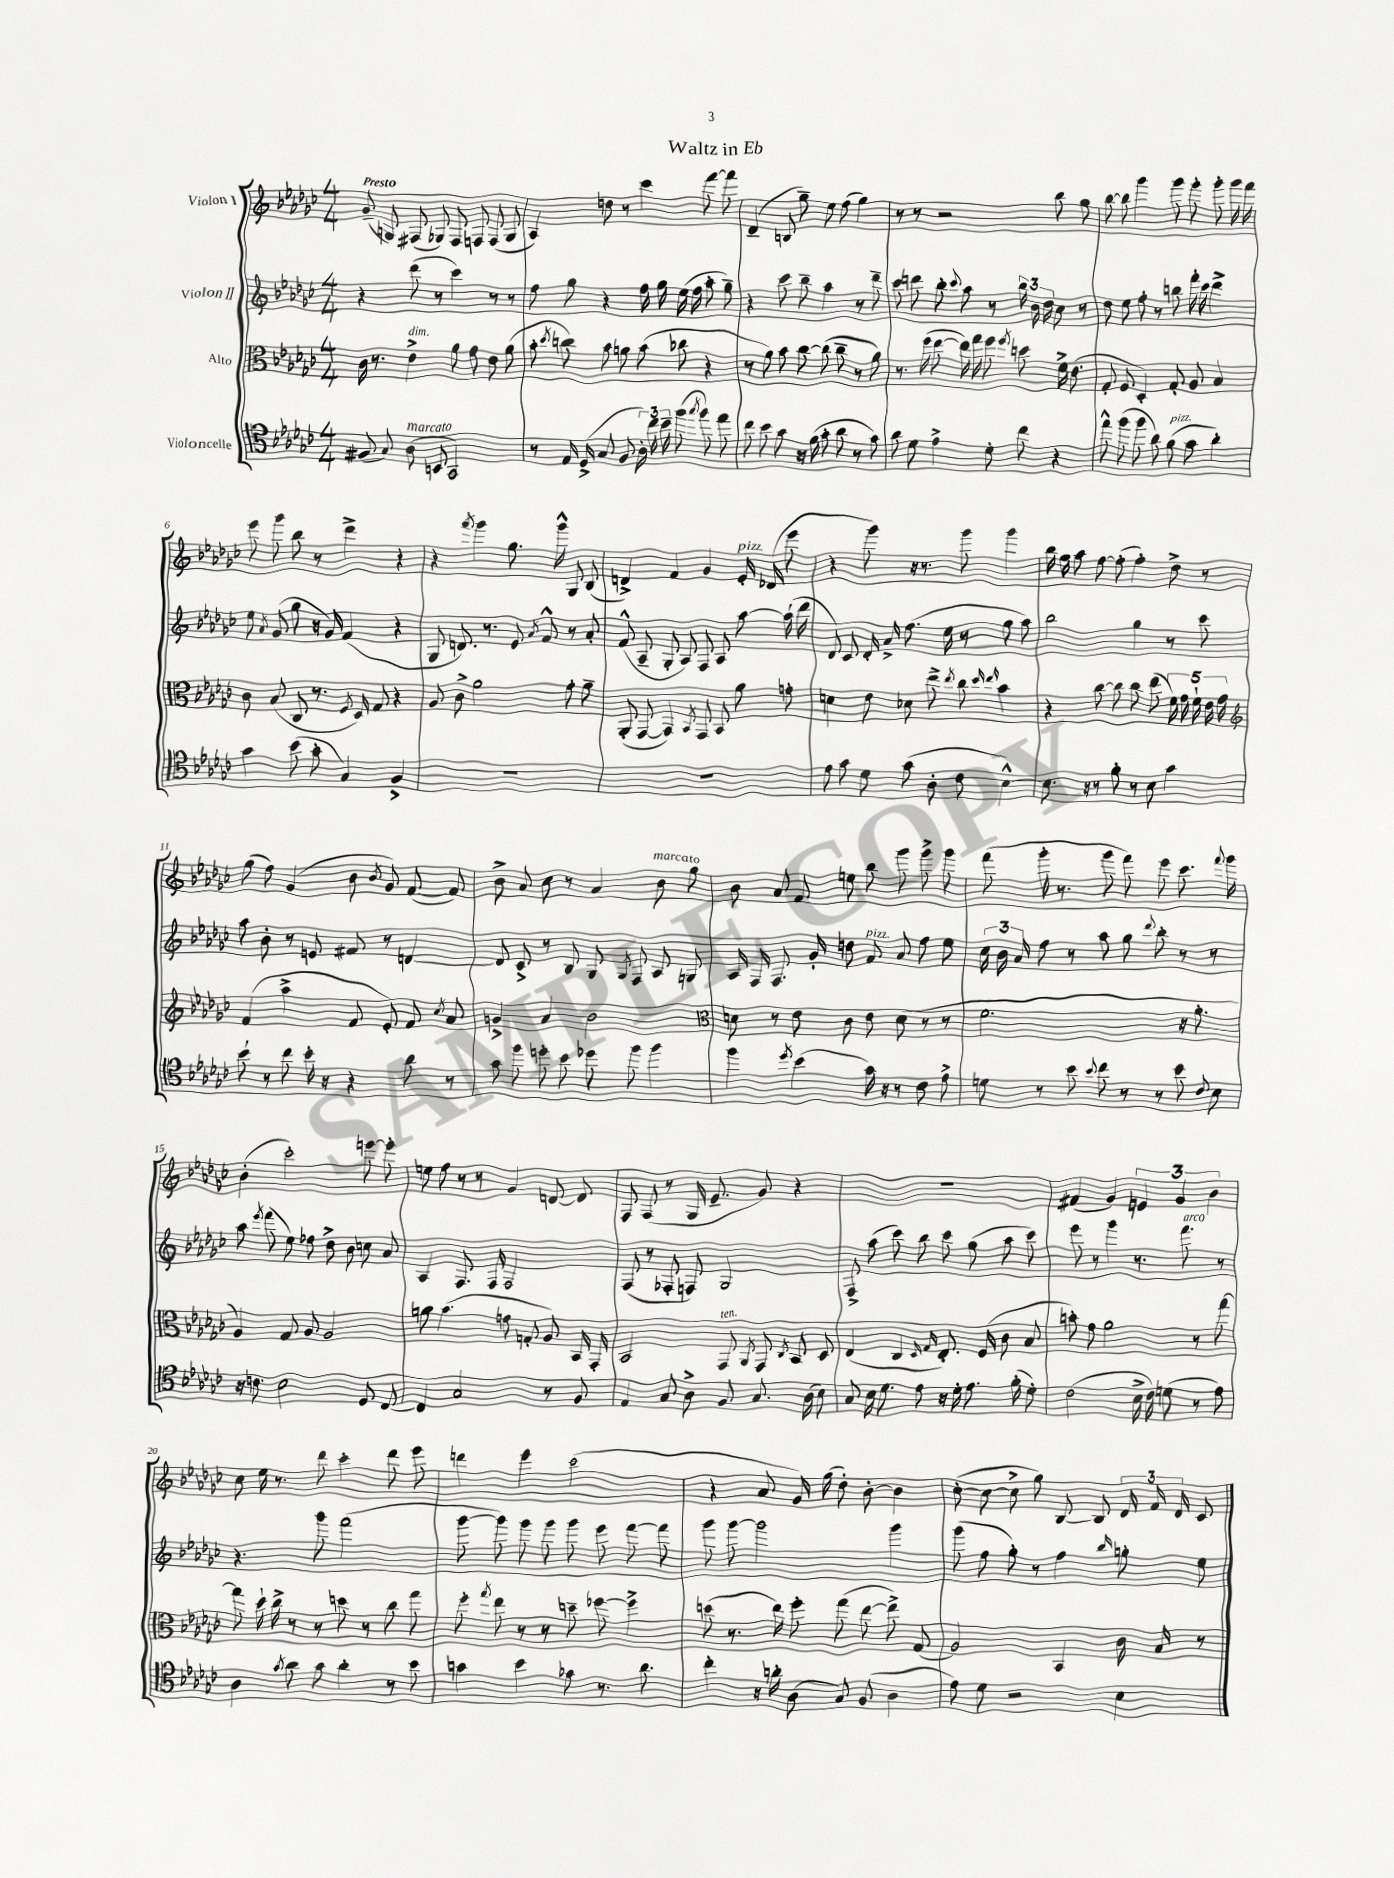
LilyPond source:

\header { title = "Waltz in Eb" }
<<
\new StaffGroup <<
\new Staff = "s0" \with { instrumentName = "Violon I" } {
    \clef treble \key ges \major \numericTimeSignature \time 4/4 \tempo "Presto"
    \autoBeamOff ges'8--( g8) fis8( ges8) fis8 f8 f8( ges8 |
    aes4) d''8 r8 ces'''4 f'''8~ f'''8 |
    des'4--( b8 ges''8--) ees''8 f''8( ges''4) |
    r8 r8 r2 bes''8 ges''8 |
    bes''8~ bes''8 ges'''4 ges'''8 ges'''8-. ges'''8-. ges'''16 f'''16 |
    ees'''8 ges'''8 bes''8 r8 des'''4-> r4 |
    r4 \acciaccatura { f'''8 } ges'''4 ges''8. ges'''16-^ ges8 bes8( |
    d'4->) f'4 ges'4 ees'16-.^\markup { \italic "pizz." } des'16( ees'''8 |
    r4 ges'''8) r16 r8. ges'''8 ges'''4 |
    bes''16 ges''16 aes''8 f''8~ f''8-.( f''4-.) des''8-> r8 |
    ges''8( f''8) ges'4( bes'8 \acciaccatura { bes'8 } ges'8) f'8~( f'8) |
    bes'8-> aes'8 ces''8 r8 aes'4 bes'8^\markup { \italic "marcato" } ges''8 |
    bes'8 aes'8 f'8 e''8 bes''8 ges'''8 ges'''8-> ges'''8 |
    f'''8( ges'''16-. r8. ges'''8 f'''8) ees'''8 ces'''8. \appoggiatura { f'''8 } ges'''16 |
    bes'4-.( ces'''2-.) e'''8~ e'''8-. |
    e''8 f''8 r8 r8 ges'4 d'8~ d'8 |
    f8 f8( r8 ges16 ees'8.-- ges'8) r4 |
    R1 |
    fis'4( ges'4) \tuplet 3/2 { e'4 ges'4 bes'4 } |
    ces''8 ees''16 r8. des'''8 ces'''4-. des'''8 ees'''8 |
    d'''4 ees'''4 ces'''2( |
    r4 aes'8 ges'16) ges''16( des''8-.) bes'8~-. bes'4 |
    ces''8~-.( ces''8~ ces''8-> ges''8) bes8~ bes8 \tuplet 3/2 { des'16 f'16 des'16 } ces'8 \bar "|." |
}
\new Staff = "s1" \with { instrumentName = "Violon II" } {
    \clef treble \key ges \major \numericTimeSignature \time 4/4
    \autoBeamOff r4 des'''8( r8 ces'''4) r8 r8 |
    f''8 ges''8 r4 f''16 ges''16 ees''16( f''16 aes''8-. ges''8--) |
    r4 ces'''8 bes''8-- aes''4 r8 des'''8-- |
    ces'''8 d'''8 bes''8-. \appoggiatura { ces'''8 } aes''8 r8 \tuplet 3/2 { bes''16 bes'16 des''16 } ces''8 r8 |
    des''8 ees''8 f''8-. r8 b''8 f'''16-. ces'''16 des'''4-> |
    ees''8 \acciaccatura { aes'8 } ges'8( ges''8 r16 ges'16) f'4( r4 |
    ges8 d'8.) r8. ees'8 \acciaccatura { aes'8 } f'8-^ r8 aes'8-. |
    f'8-^( aes8-- ges8-. aes8) f8 aes8 aes''8~ aes''16-!( des'''16 |
    des'8) ces'8 des'16-. aes'16-> f''8.( ees''16 r8 ges''8 aes''8) |
    bes''2 ges''4 r8 ces'''8 |
    aes''8 bes'8-. r8 e'8 fis'8 r8 d'4~ |
    d'8 ces'8-> r8 bes8 ges8 \acciaccatura { ges8 } f8 aes8 g8 |
    aes16 f16 f8. ges'16-. d''8 f'8^\markup { \italic "pizz." } aes'8 f''8 ees''8 |
    \tuplet 3/2 { ces''16 bes'16 aes'16 } f''8 r8 aes''8 ges''8 \appoggiatura { des'''8 } bes''8-. r8 r8 |
    aes''8 \acciaccatura { ees'''8 } f'''8( ees''8) fes''8 des''8-> bes'8 c''8 aes'8 |
    aes4 f8. f16 f2 |
    f8( r8 fes8-. f8) ges2 |
    f8-> aes''8( ces'''8) bes''8 ces'''8 ges''8( aes''8 ces'''8) |
    ees'''8 r8 ges'''4 r8. f'''8.^\markup { \italic "arco" } r8 |
    r4. ges'''8 f'''2( |
    ges'''8~ ges'''8) ges'''8 ges'''8 ges'''8 ees'''8 f'''8~ f'''8 |
    ges'''8 ges'''8~ ges'''2 ges'''4 |
    ges'''8( f''8 ges''8-.) r8 f''4 \grace { bes''16 } g''8-. ees''8 \bar "|." |
}
\new Staff = "s2" \with { instrumentName = "Alto" } {
    \clef alto \key ges \major \numericTimeSignature \time 4/4
    \autoBeamOff ces'16 r8. ees'4->^\markup { \italic "dim." } aes'8 ges'8 ees'8 aes'8( |
    bes'8-. \acciaccatura { des''8 } c''8) bes'8 a'8 bes'8( ces''8 r4 |
    r8 aes'8) bes'8 ces''8~ ces''8( ces''8-- r8 aes'8) |
    r8. f''16( ees''8~ ees''16) ges''16 f''8 \acciaccatura { f''8 } d''8 f'16-> ees'8.( |
    ges8-. f8 des4-.) ges8-. aes8 bes4 |
    ces'8 bes8( ces8 r8. \acciaccatura { f8 } des16) ges8 r4 |
    aes8 ces'8-> aes'2 ges'8-. aes'8-- |
    aes,8-.( ges,8~ ges,4) \acciaccatura { bes,8 } ges,8 bes,8 aes'8 g'8-. |
    d'4 ees'8 des'8 ees''8-> \acciaccatura { ees''8 } ces''8 \grace { des''16 ees''16 } bes'4 |
    r4 ces''8~ ces''8 ces''8 ees''8( \tuplet 5/4 { f'16) ges'16 f'16-! ees'16 ges'16 } |
    \clef treble f'4( aes''4-> f'8 ees'8-.) f'8 \acciaccatura { ces''8 } aes'8 |
    g'4-> aes'4 bes'2 |
    \clef alto d'8 r8 ees'8 ces'8 ees'8 d'8( r8 r8 |
    f'2. r16 aes'8.-. |
    aes4) ges8 aes8 aes2 |
    a'8 bes'4.( g'8 g8-. aes8) bes,16 ges,16-. |
    bes,2 ges,8^\markup { \italic "ten." } \acciaccatura { aes,8 } ges,8 \acciaccatura { ces8 } bes,8 des8 |
    ees4( ces4 \grace { des16 ges16 } ees8.-.) f16( ces'8 bes8 |
    b'8-.) ges'8 aes'2 r8 ges''8~ |
    ges''8 des''16-! ces''16-> r8 r8 d''8 r8 ces''8 ges''8 |
    f''8-. \acciaccatura { ges''8 } ees''8 r8 r8 d''8-- fes''8~ fes''4-> |
    d''8( r8. ees''16) f''8-. ges''8( ees''8~ ees''8->) ges8( |
    aes2) bes,4 ces'16 bes16 r8 \bar "|." |
}
\new Staff = "s3" \with { instrumentName = "Violoncelle" } {
    \clef tenor \key ges \major \numericTimeSignature \time 4/4
    \autoBeamOff fis8( ges8) aes8^\markup { \italic "marcato" }( b,8 ges,2) |
    r8 ees16 des16->( ges8 f8 \tuplet 3/2 { aes16-.) ces''16 bes'16-- } f''8( \acciaccatura { ges''8 } f''8) ees''8 |
    ces''8 bes'8 ges'8 r16 f'16( ges'8-. aes'8 r8 ges'8) |
    aes'8 des'8 ees'4-> des'8-. ces''8 r4 |
    ees''8-^ f''8( f''8 aes'8) f'8^\markup { \italic "pizz." }( ges'8 aes'4-.) |
    ges'4 bes'8( ges'8-. ges4) f4-> |
    R1 |
    R1 |
    ees'8 ges'8 des'8 ges'8( aes8-. ces'8 bes4~-^) |
    bes8. r16 r8 f'8-. r8 bes8 ges'4 |
    bes'8-! r8 ces''8 bes'16-. r16 r4 aes'8 r8 |
    ges'8 f''8 d''8-. bes'8 des''8 f''8 f''4 |
    f''4 \acciaccatura { des''8 } bes'4( ges'16) r16 r8 ces'8 ees'8-> |
    d'8 r8 bes'8 \appoggiatura { bes'8 } ces''8 r8 r8 bes'8 \appoggiatura { ces'8 } bes8 |
    r16 c'8. bes2 des8 ces8~ |
    ces4 ges2 r8 f8 |
    ees4 ges8 aes8-> f8 ges8. aes16( bes8) |
    ges8 bes16 des'8. ees'8 r16 des'16-. ees'8. f'16-.( des'8-.) |
    ces'2( bes16-> ces'16) d'8( r8 ees'8) |
    aes4 \acciaccatura { ges'8 } aes'8 ges'8 aes'4-. r8 bes'8 |
    g'4 bes'4 ges'8 r8. aes'8. |
    ces''4-. r16 a'16-. aes8( ges8) f8( aes4 |
    ees'8) des'8 r2 bes4 \bar "|." |
}
>>
>>
